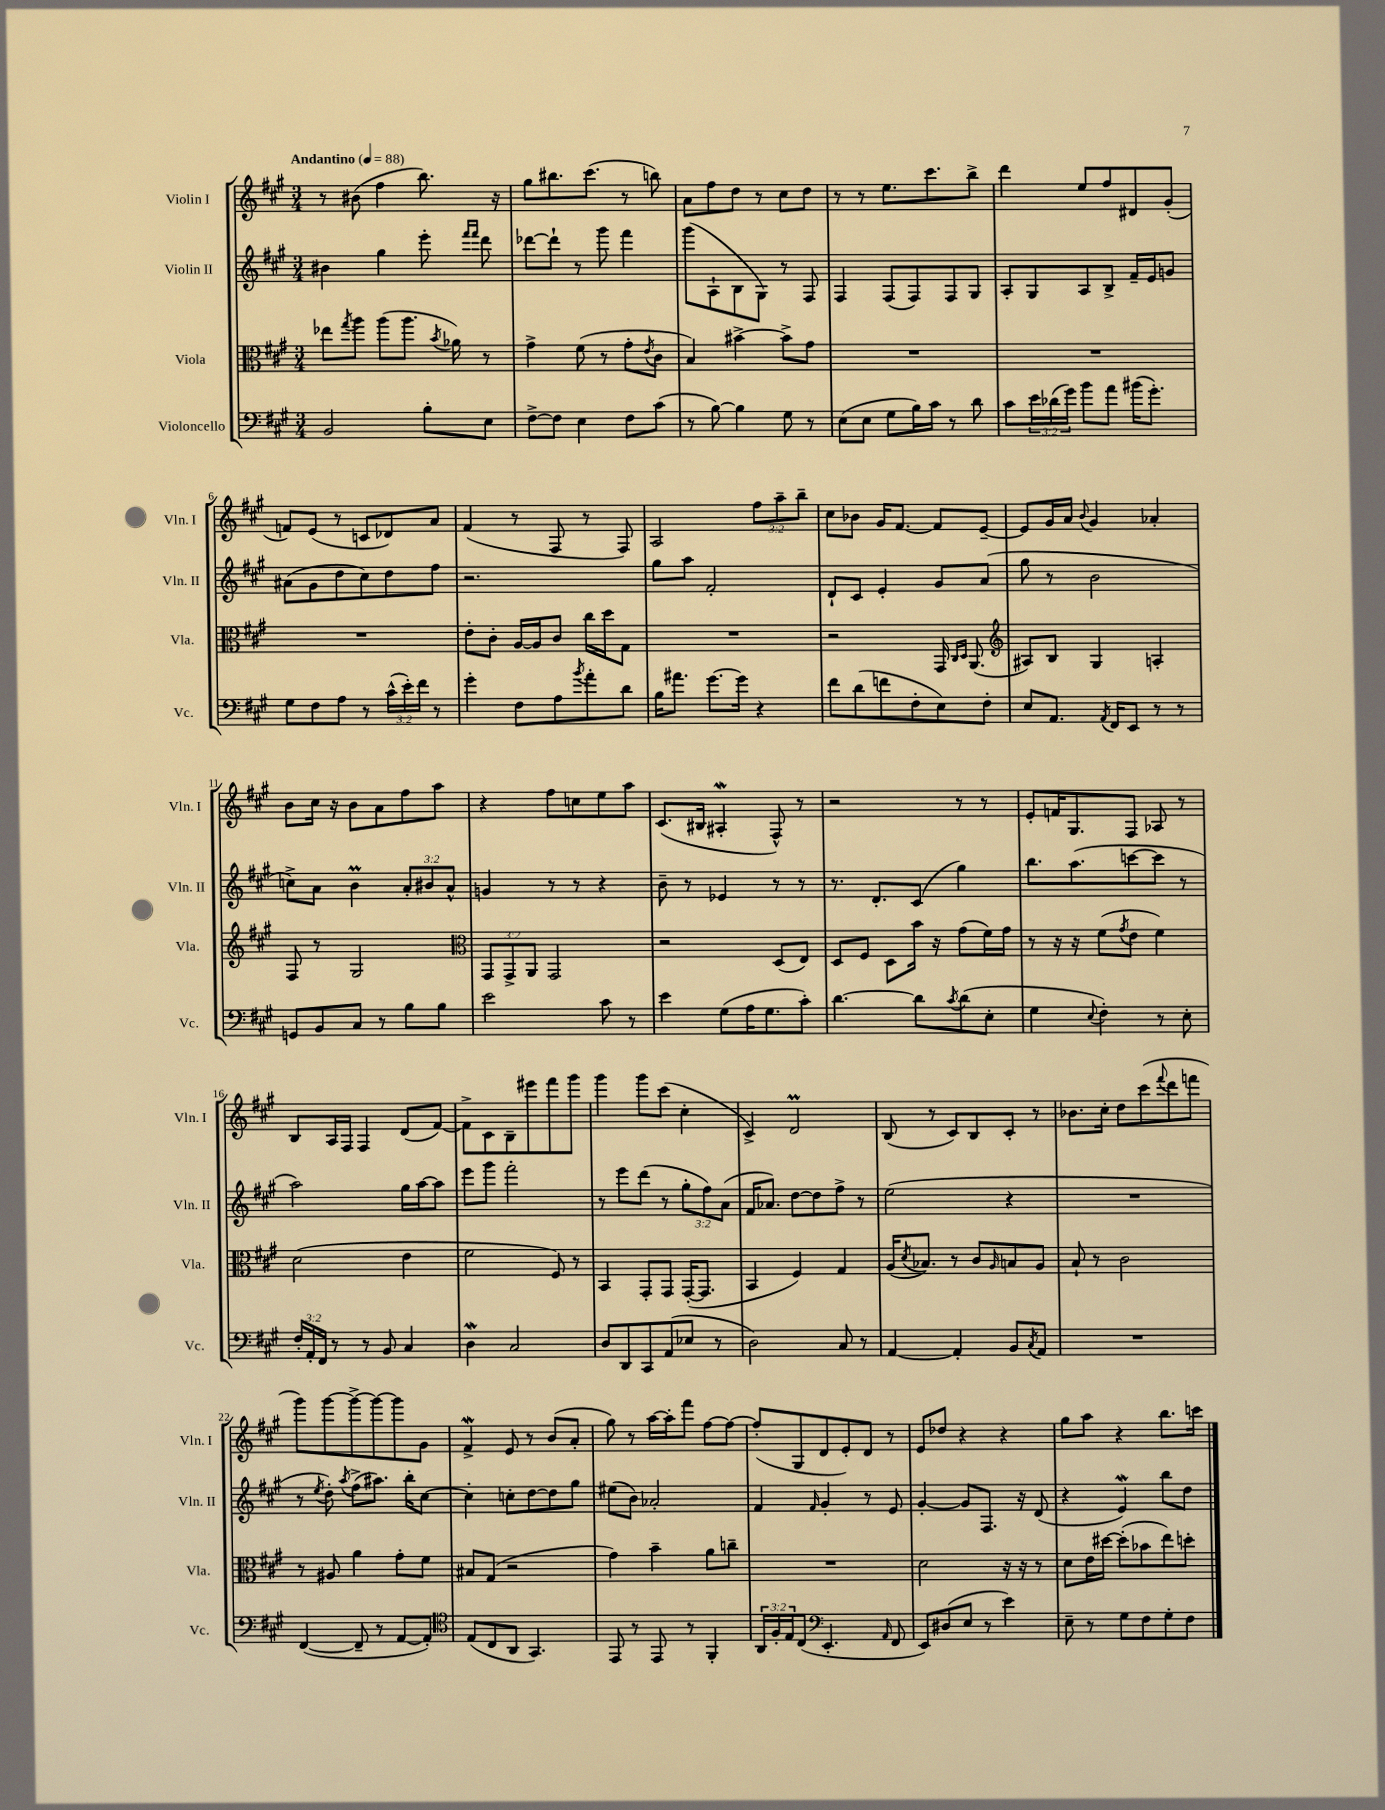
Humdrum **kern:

**kern	**kern	**kern	**kern
*part4	*part3	*part2	*part1
*staff4	*staff3	*staff2	*staff1
*I"Violoncello	*I"Viola	*I"Violin II	*I"Violin I
*I'Vc.	*I'Vla.	*I'Vln. II	*I'Vln. I
*clefF4	*clefC3	*clefG2	*clefG2
*k[f#c#g#]	*k[f#c#g#]	*k[f#c#g#]	*k[f#c#g#]
*M3/4	*M3/4	*M3/4	*M3/4
*MM88	*MM88	*MM88	*MM88
=1	=1	=1	=1
!	!	!	!LO:TX:a:B:t=Andantino
2BB/	8ee-X\L	4b#X\	8r
.	8qgg#/	.	.
.	8aa\J	.	(8b#X\
.	(8aa\L	4gg#\	4ff#\
.	8.aa\J	.	.
8B'\L	.	8eee'\	8.bb\)
.	8qb/	.	.
.	16a-X\)	.	.
.	.	16qqfff#/LL	.
.	.	16qqfff#/JJ	.
8E\J	8r	8ddd\	.
.	.	.	16r
=2	=2	=2	=2
[8F#^\L	4g#^\	[8ddd-X\L	8gg#\L
8F#\J]	.	8ddd-`\J]	8.bb#X\
4E\	(8f#\	8r	.
.	.	.	(8.ccc#\J
.	8r	8ggg#\	.
8F#\L	8g#'\L	4fff#\	8r
.	8qe/	.	.
(8c#\J	8c#\J	.	8bbn\)
=3	=3	=3	=3
8r	4B/)	(8ggg#\L	8a\L
[8B\)	.	8A`\	8ff#\
4B\]	[4b#X^\	8B\	8dd\J
.	.	8G#\J)	8r
8G#\	8b#^\L]	8r	8cc#\L
8r	8g#\J	8F#/	8dd\J
=4	=4	=4	=4
(8E\L	2.r	4F#/	8r
8E\J	.	.	8r
8G#\L	.	(8F#/L	8.ee\L
16B\L)	.	8F#/)	.
16c#\JJ	.	.	8.ccc#\
8r	.	8F#/	.
8d\	.	8G#/J	8bb^\J
=5	=5	=5	=5
8c#\L	2.r	8A'/L	4ddd\
24e\L	.	8G#/	.
(24d-X\	.	.	.
24g#\JJ)	.	.	.
8b\L	.	8A/	8ee/L
8a\J	.	8B^/J	8ff#/
(16b#X\KL	.	16f#~/LL	8d#X/
8.g#'\J)	.	16e/J	.
.	.	8gn/J	(8g#'/J
!!LO:LB:g=z
=6	=6	=6	=6
8G#\L	2.r	(8a#X\L	8fn/L)
8F#\	.	8g#\	(8e/J
8A\J	.	8dd\	8r
8r	.	8cc#\)	8cn/L
(24c#^^\LL	.	8dd\	8d-X/)
24e'\)	.	.	.
24f#\JJ	.	.	.
8r	.	8ff#\J	8a/J
=7	=7	=7	=7
4g#'\	8e'\L	2.r	(4f#/
.	8c#'\J	.	.
8F#\L	[16A/LL	.	8r
.	16A/J]	.	.
8A\	8c#/J	.	8F#/
8qb/	.	.	.
8a'\	16cc#\LL	.	8r
.	16dd\J	.	.
8d\J	8G#\J	.	8F#/)
=8	=8	=8	=8
16B\KL	2.r	8gg#\L	2A/
8.a#X\J	.	.	.
.	.	8aa\J	.
[8.g#\L	.	2f#'/	.
16g#\Jk]	.	.	.
4r	.	.	12ff#\L
.	.	.	12aa~\
.	.	.	12bb~\J
=9	=9	=9	=9
8f#\L	2r	8d`/L	8cc#\L
(8d\	.	8c#/J	8b-X\J
8fn\	.	4e'/	16g#/KL
.	.	.	[8.f#/J
8F#'\	.	.	.
8E\)	16GG#/	8g#/L	8f#/L]
.	16qqC#/LL	.	.
.	16qqD/JJ	.	.
.	(8.AA/	.	.
8F#'\J	.	(8a/J	[8e~/J
=10	=10	=10	=10
*	*clefG2	*	*
8E/L	8A#X/L)	8gg#\	8e/L]
8.AA/J	8B/J	8r	16g#/L
.	.	.	16a/JJ
.	.	.	8qqb/
.	4G#/	2b\	4g#/
8qAA/	.	.	.
16FF#/KL	.	.	.
8EE/J	.	.	.
8r	4An'/	.	4a-X'/
8r	.	.	.
!!LO:LB:g=z
=11	=11	=11	=11
8GGn/L	8F#/	8ccn^\L)	8b\L
8BB/	8r	8a\J	16cc#\Jk
.	.	.	16r
8C#/J	2G#/	4bM\	8b\L
8r	.	.	8a\
8B\L	.	12a'/L	8ff#\
.	.	12b#X/	.
8B\J	.	.	8aa\J
.	.	12a^^/J	.
=12	=12	=12	=12
*	*clefC3	*	*
2e\	12GG#/L	4gn/	4r
.	12GG#^/	.	.
.	12AA/J	.	.
.	2GG#/	8r	8ff#\L
.	.	8r	8ccn\
8c#\	.	4r	8ee\
8r	.	.	8aa\J
=13	=13	=13	=13
4e\	2r	8b~\	(8.c#/L
.	.	8r	.
.	.	.	16B#X/Jk
(8G#\L	.	4e-X/	4A#XW'/
16A\K	.	.	.
8.G#\	.	.	.
.	(8D/L	8r	8F#^^/)
8c#'\J)	8E/J)	8r	8r
=14	=14	=14	=14
[4.d\	8D/L	8.r	2r
.	8F#/J	.	.
.	.	8.d'/L	.
.	8D\L	.	.
8d\L]	16b\Jk	(8c#/J	.
.	16r	.	.
8qc#/	.	.	.
(8d\	(8g#\L	4gg#\)	8r
8E'\J	16f#\L)	.	8r
.	16g#\JJ	.	.
=15	=15	=15	=15
4G#\	8r	8.bb\L	8e'/L
.	16r	.	16fn/K
.	16r	(8.aa\	8.G#/
8qqE/	.	.	.
4F#'\)	(8f#\L	.	.
.	8qg#/	.	.
.	8e\J	[8cccn\	8F#/J
8r	4f#\)	8ccc\J]	8A-X/
8E'\	.	8r	8r
!!LO:LB:g=z
=16	=16	=16	=16
24F#'/LL	(2d\	2aa\)	8B/L
24AA'/	.	.	.
24FF#/JJ	.	.	.
8r	.	.	16A/L
.	.	.	16F#/JJ
8r	.	.	4F#/
8BB/	.	.	.
4C#/	4e\	16gg#\LL	(8d/L
.	.	[16aa\J	.
.	.	8aa\J]	[8f#/J)
=17	=17	=17	=17
4Dw\	2f#\	8eee\L	8f#^\L]
.	.	8ggg#\J	8c#\
2C#/	.	2fff#'\	8B~\
.	.	.	8eee#X\
.	8F#/)	.	8fff#\
.	8r	.	8ggg#\J
=18	=18	=18	=18
8D/L	4BB/	8r	4ggg#\
8DD/	.	8eee\L	.
8CC#/	8GG#'/L	(8ddd\J	8ggg#\L
(8AA/	8GG#/J	8r	(8ccc#\J
8E-X/J	([16GG#'/KL	12gg#'\L	4cc#'\
.	8.GG#/J]	.	.
.	.	12ff#\)	.
8r	.	.	.
.	.	(12a\J	.
=19	=19	=19	=19
2D\)	4BB/	16f#/KL	4c#^/)
.	.	8.a-X/J)	.
.	4F#/)	[8dd\L	2dM/
.	.	8dd\]	.
8C#/	4G#/	8ff#^\J	.
8r	.	8r	.
=20	=20	=20	=20
[4AA/	(16A/KL	(2ee\	(8B/
.	8qd/	.	.
.	8.B-X/J)	.	.
.	.	.	8r
4AA'/]	8r	.	8c#/L)
.	8c#/L	.	8B/
.	16qqA/	.	.
8BB/L	8Bn/	4r	8c#'/J
8qC#/	.	.	.
8AA/J	8A/J	.	8r
=21	=21	=21	=21
2.r	8B`/	2.r	8.b-X\L
.	8r	.	.
.	.	.	16cc#'\Jk
.	2c#\	.	8dd\L
.	.	.	(8ccc#\
.	.	.	8qqfff#/
.	.	.	8ddd\
.	.	.	8fffn\J
!!LO:LB:g=z
=22	=22	=22	=22
([4FF#/	8r	8r	8ggg#\L)
.	.	8qee/	.
.	8A#X/	8dd'\)	[8ggg#\
.	.	8qaa/	.
8FF#~/]	4a\	(8ff#^\L	8ggg#^\_
8r	.	8.aa#X\J)	8ggg#\_
[8AA/L	8g#'\L	.	8ggg#\]
.	.	16bb'\KL	.
8AA'/J])	8f#\J	[8cc#\J	8g#\J
=23	=23	=23	=23
*clefC4	*	*	*
(8E/L	8B#X/L	4cc#'\]	4f#W^/
8C#/	(8G#/J	.	.
8AA/J	2r	8ccn'\L	8e/
4.GG#/)	.	[8dd\	8r
.	.	8dd\]	(8b/L
.	.	8gg#\J	8a'/J
=24	=24	=24	=24
8EE/	4g#\)	(8ee#X\L	8gg#\)
8r	.	8b\J)	8r
8EE/	4b~\	2a-X'/	[16aa\LL
.	.	.	16aa'\J]
8r	.	.	8fff#\J
4FF#'/	8a\L	.	[8ff#\L
.	8ccn~\J	.	8ff#\J_
=25	=25	=25	=25
24AA/LL	2.r	4f#/	(8ff#'/L]
24F#'/	.	.	.
24E/J	.	.	.
(8C#/J	.	.	8G#/
*clefF4	*	*	*
.	.	16qqf#/	.
4.EE'/	.	4g#'/	8d/
.	.	.	8e'/)
.	.	8r	8d/J
16qqAA/	.	.	.
8FF#/	.	8e/	8r
=26	=26	=26	=26
8EE/L)	2d\	[4g#'/	8e/L
(8D#X/	.	.	8dd-X/J
8E/J	.	8g#/L]	4r
8r	.	8.F#/J	.
4e\)	16r	.	4r
.	16r	16r	.
.	8r	(8d/	.
=27	=27	=27	=27
8E~\	8d\L	4r	8gg#\L
8r	16e\L	.	8aa\J
.	[16dd#X\JJ	.	.
8G#\L	(8dd#'\L]	4eW/)	4r
8F#\	8b-X\	.	.
8G#'\	8ee\)	8bb\L	8.bb\L
8F#\J	8ddn'\J	8dd\J	.
.	.	.	16cccn\Jk
==	==	==	==
*-	*-	*-	*-
